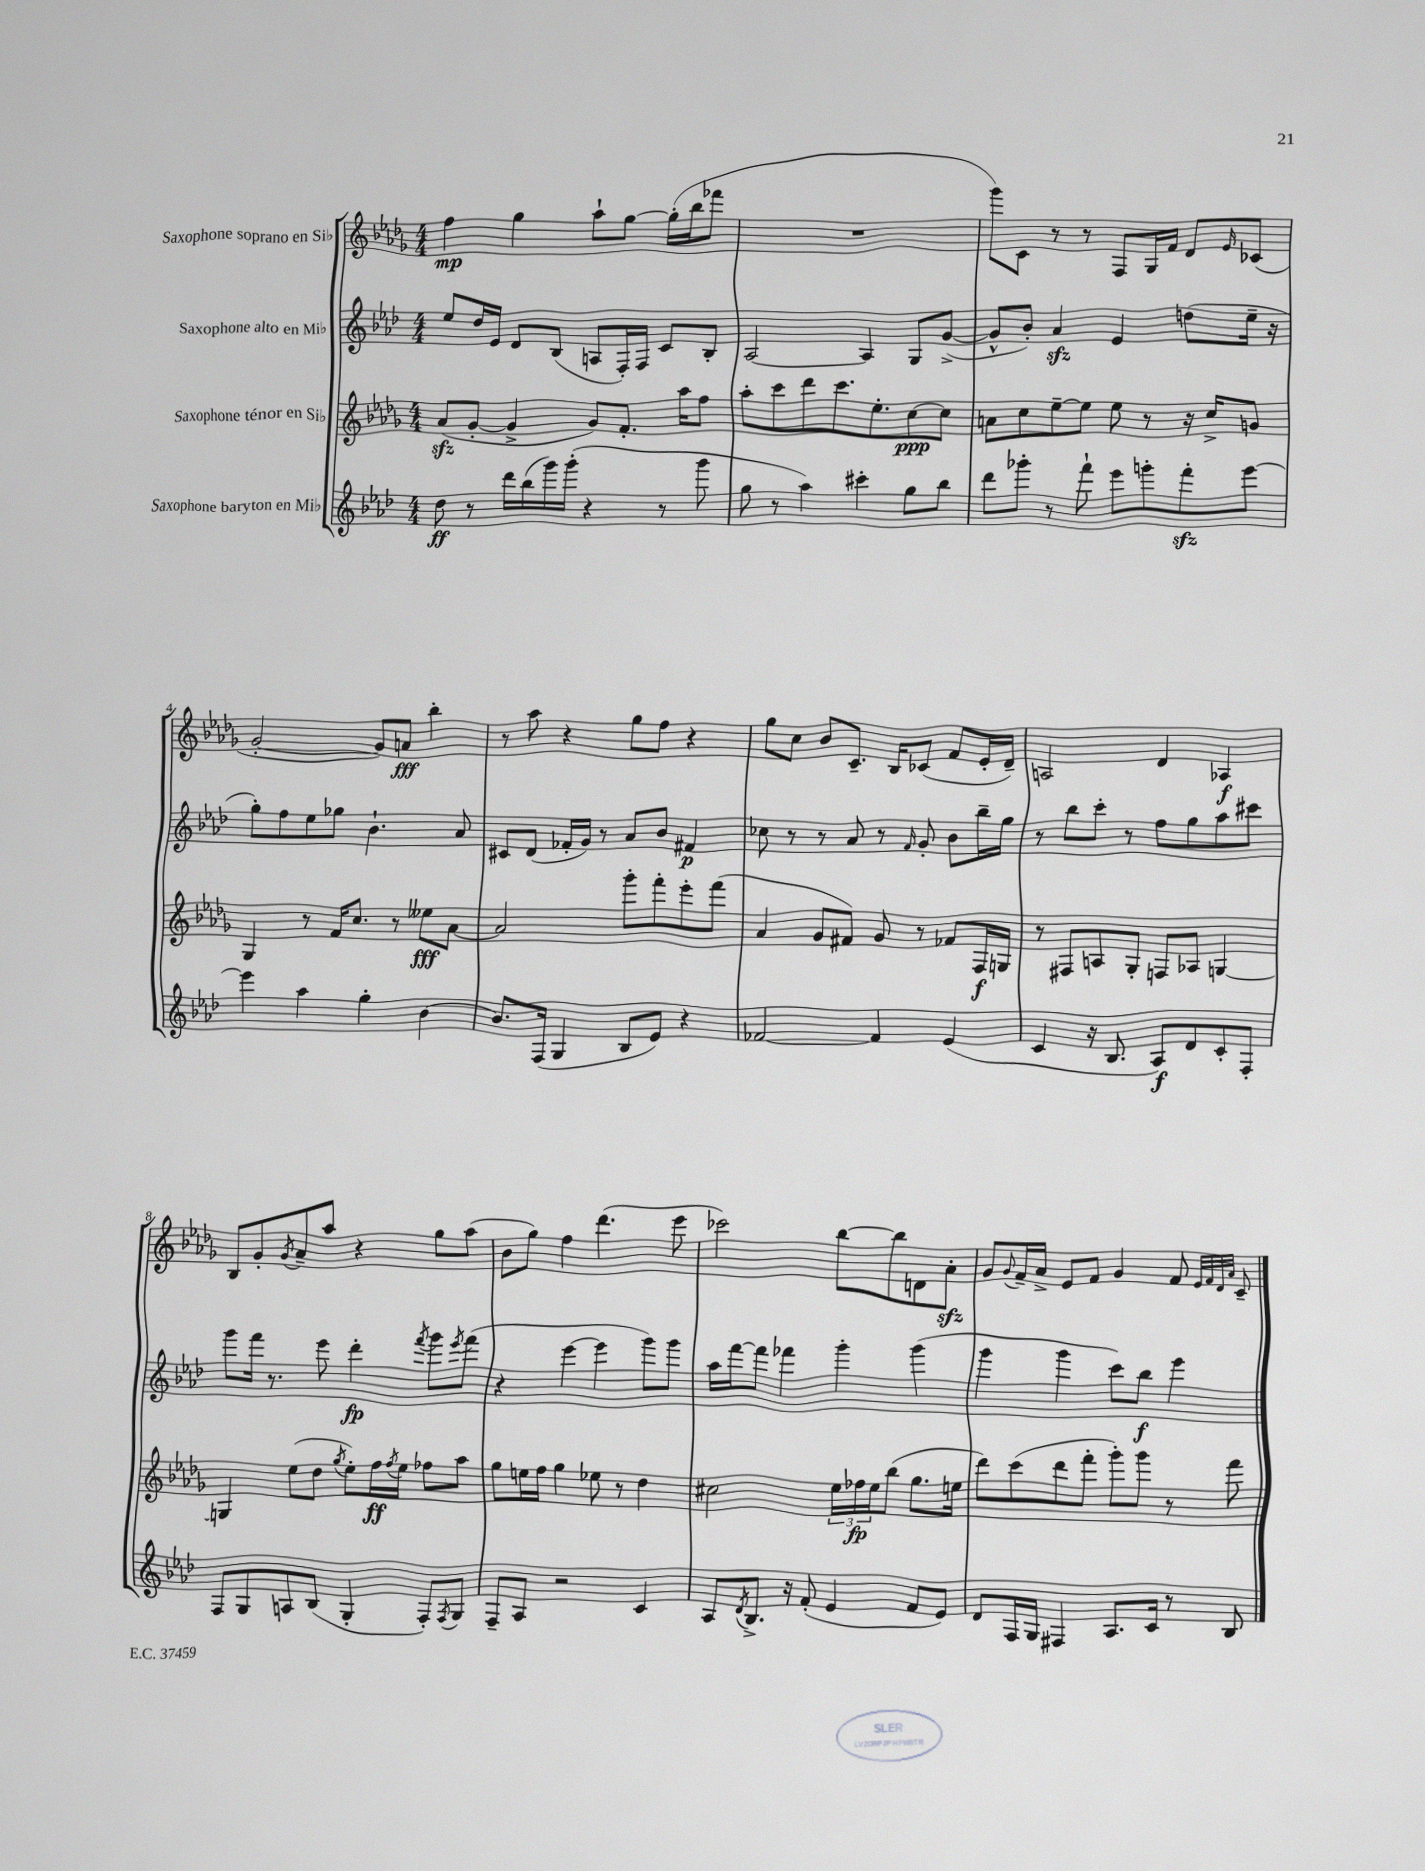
<<
\new StaffGroup <<
\new Staff = "s0" \with { instrumentName = "Saxophone soprano en Sib" } {
    \clef treble \key des \major \numericTimeSignature \time 4/4
    f''4\mp ges''4 aes''8-! ges''8~ ges''16-.( bes''16 fes'''8 |
    R1 |
    ges'''8) c'8 r8 r8 f8 ges16 f'16 des'8 \grace { ees'16 } ces'8( |
    ges'2~-. ges'8) a'8\fff bes''4-. |
    r8 aes''8 r4 ges''8 f''8 r4 |
    ges''8 c''8 bes'8 c'8.-- bes16 ces'8( f'8 ees'16-. des'16--) |
    a2 des'4 aes4\f |
    bes8 ges'8-. \acciaccatura { ges'8 } aes'8-- aes''8 r4 ges''8 aes''8( |
    bes'8 ges''8) f''4 des'''4.( ees'''8 |
    ces'''2) bes''8~ bes''8 d'8 aes'8-.\sfz |
    ges'8 \appoggiatura { ges'8 } f'16-- aes'16-> ees'8 f'8 ges'4 f'8 \grace { ees'32 f'32 des'32 aes'32 } c'8-- \bar "|." |
}
\new Staff = "s1" \with { instrumentName = "Saxophone alto en Mib" } {
    \clef treble \key aes \major \numericTimeSignature \time 4/4
    ees''8 des''16 ees'16 des'8 bes8( a8 f16-.) f16 c'8 bes8-. |
    aes2~ aes4 g8 g'8~->( |
    g'8-^ bes'8-.) aes'4\sfz ees'4 d''8( ees''16-- r16 |
    g''8-.) f''8 ees''8 ges''8 bes'4.-! aes'8 |
    cis'8 des'8( fes'16-. g'16) r8 aes'8 bes'8 fis'4\p |
    ces''8 r8 r8 aes'8 r8 \grace { f'16 } g'8-. bes'8 bes''16-- g''16 |
    r8 bes''8 c'''8-. r8 f''8 g''8 aes''8 cis'''8 |
    g'''8 f'''16 r8. ees'''8 des'''4-.\fp \acciaccatura { f'''8 } g'''8 \acciaccatura { ees'''8 } f'''8( |
    r4 ees'''4~ ees'''4 g'''8) g'''8 |
    aes''16 f'''16~ f'''8 fes'''4 g'''4-. g'''4( |
    g'''4 g'''4 c'''8) bes''8\f ees'''4 \bar "|." |
}
\new Staff = "s2" \with { instrumentName = "Saxophone ténor en Sib" } {
    \clef treble \key des \major \numericTimeSignature \time 4/4
    aes'8\sfz( ges'8~-. ges'4-> ges'8) f'8.-. aes''16 f''8 |
    aes''8-. c'''8 des'''8 c'''8. ees''8.-. c''8~\ppp c''8 |
    a'8 c''8 ees''8~-- ees''8 ees''8 r8 r16 c''16-> g'8 |
    ges4 r8 f'16 c''8. r8 eeses''8\fff aes'8~ |
    aes'2 ges'''8-. f'''8-. ees'''8-. f'''8( |
    aes'4 ges'8 fis'8) ges'8 r8 fes'8 f16\f g16 |
    r8 fis8 a8 ges8-. f8 aes8 g4~ |
    g4 ees''8( des''8 \acciaccatura { ges''8 } ees''8-.) f''16\ff \acciaccatura { f''8 } ees''16 fes''8 aes''8 |
    ges''8 e''16 f''16 ges''4 ees''8 r8 des''4 |
    cis''2 \tuplet 3/2 { ees''16 fes''16\fp ees''16 } bes''8( ges''8. e''16 |
    des'''8) c'''8( des'''8 f'''8-. ges'''8-.) ges'''8 r8 f'''8 \bar "|." |
}
\new Staff = "s3" \with { instrumentName = "Saxophone baryton en Mib" } {
    \clef treble \key aes \major \numericTimeSignature \time 4/4
    des''8\ff r8 des'''16 bes''16( g'''16) g'''16-.( r4 r8 g'''8 |
    g''8 r8 aes''4) cis'''4-. g''8 bes''8 |
    des'''8 ges'''8-. r8 f'''8-! ees'''8 g'''8-. f'''8-.\sfz ees'''8~ |
    ees'''4 aes''4 g''4-. bes'4~ |
    bes'8. f16( g4 bes8 ees'8) r4 |
    fes'2~ fes'4 ees'4( |
    c'4 r16 bes8. aes8\f) des'8 c'8-. f8-. |
    f8 g8 a8 bes8( g4-. f8-.) \acciaccatura { f8 } g8 |
    f8-- aes8 r2 c'4 |
    aes8 \acciaccatura { des'8 } bes8.-> r16 f'8-.( ees'4 f'8 ees'8) |
    des'8 f16 g16 fis4 aes8. c'16 r8 bes8 \bar "|." |
}
>>
>>
